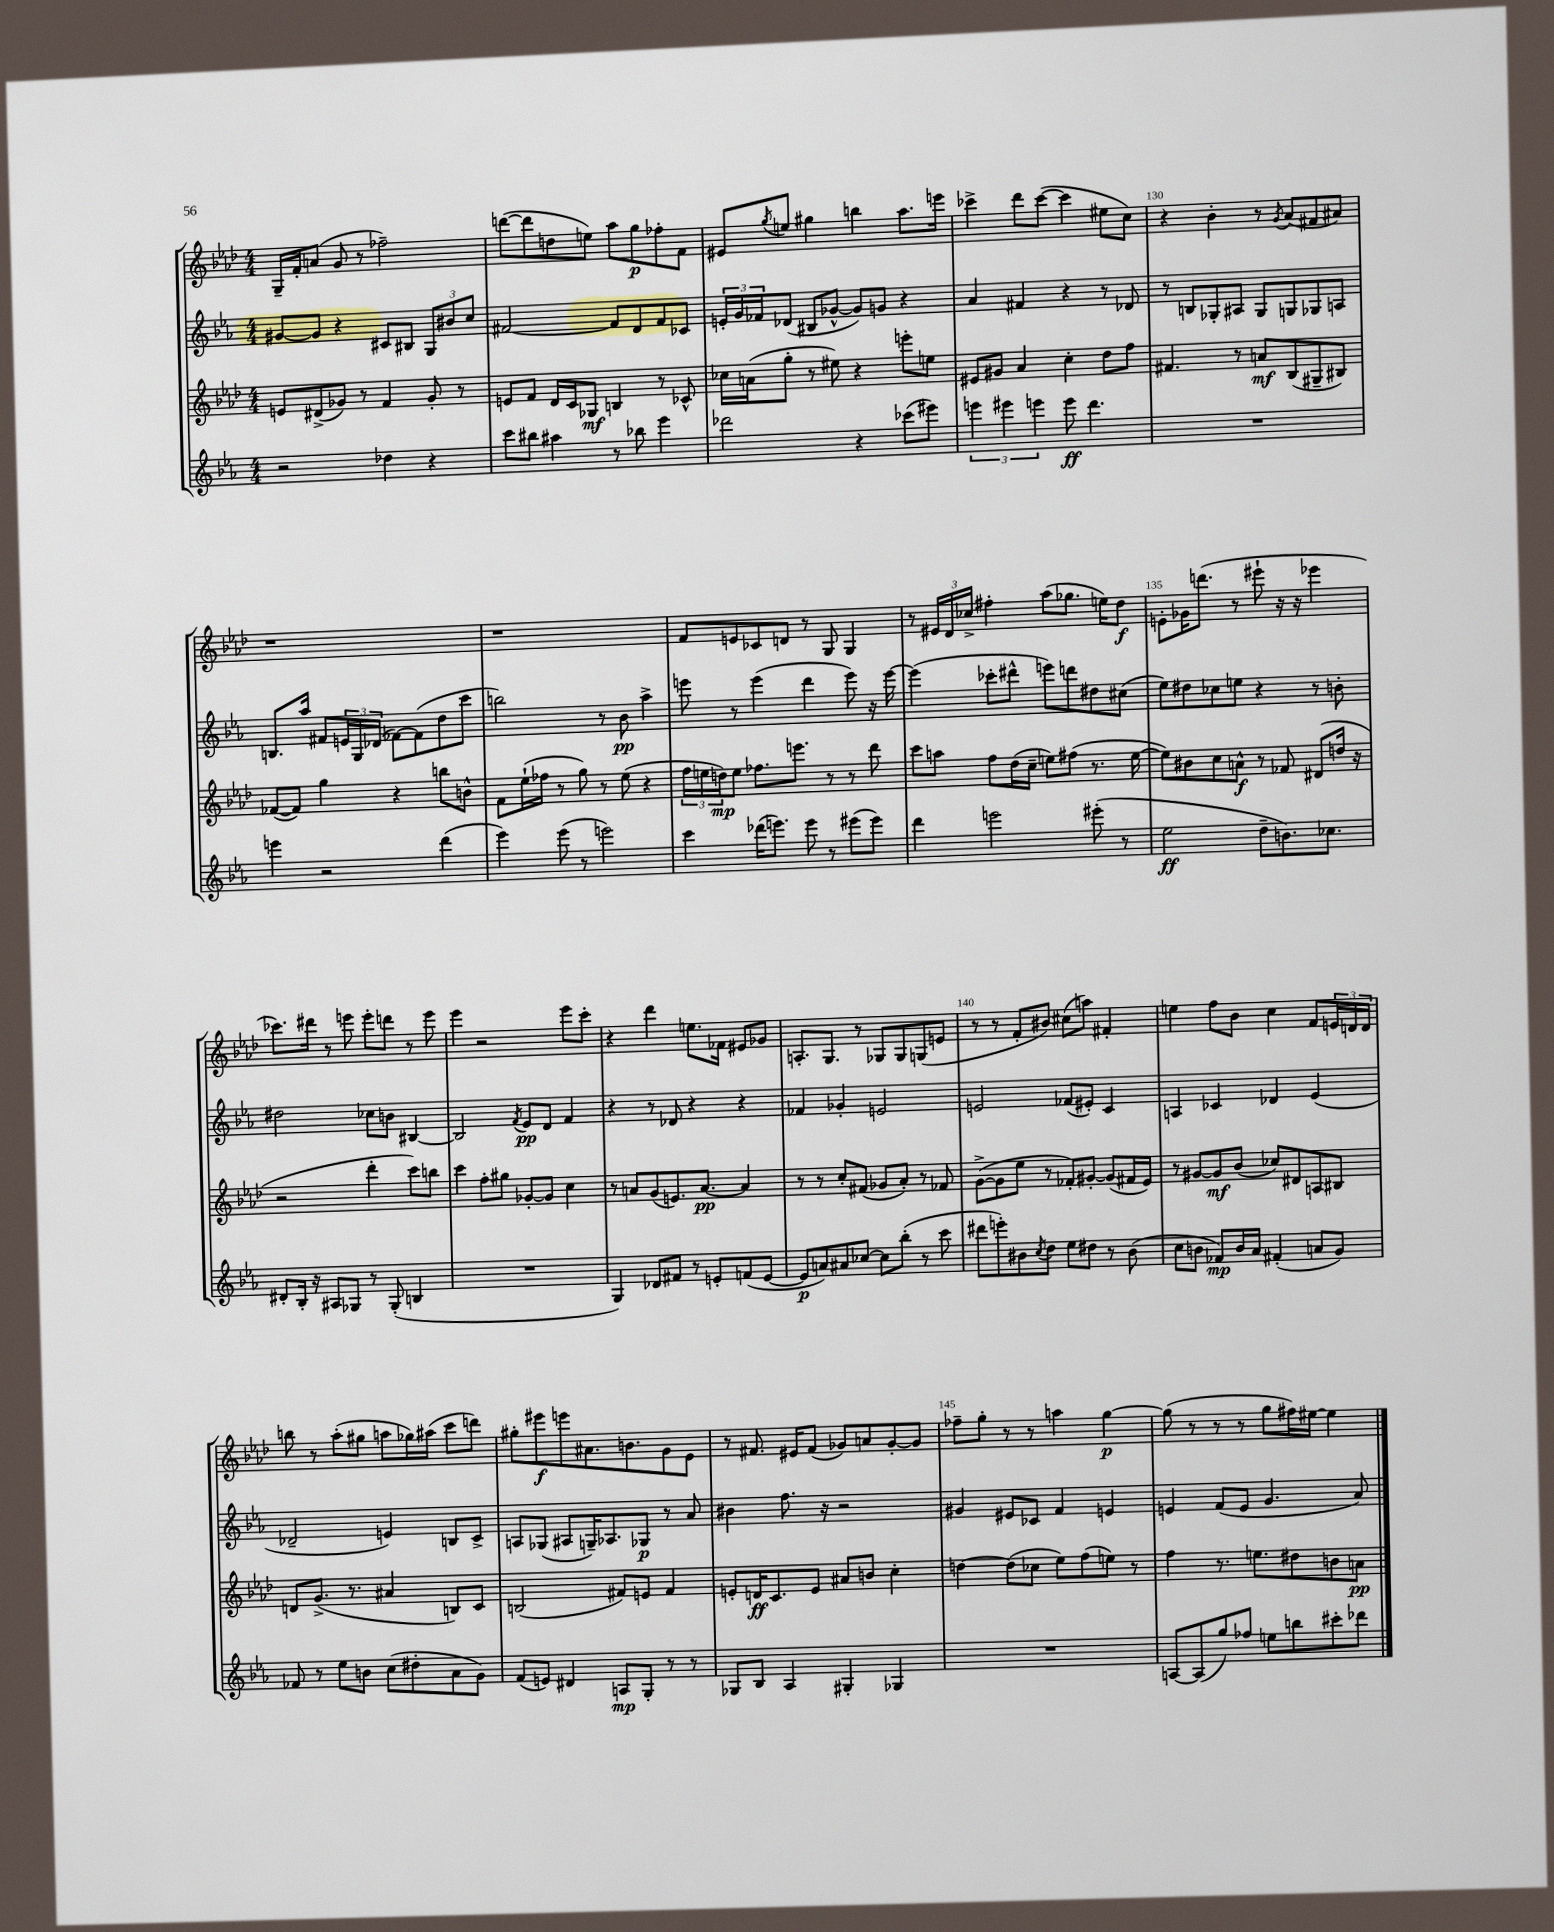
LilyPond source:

<<
\new StaffGroup <<
\new Staff = "s0" {
    \clef treble \key aes \major \numericTimeSignature \time 4/4
    g16-- f'16-. a'8( g'8 r8 fes''2--) |
    d'''8~( d'''8 d''8 e''8) aes''8 g''8\p fes''8-. f'8 |
    eis'8 \acciaccatura { g''8 } e''8 gis''4 b''4 aes''8. e'''16 |
    ces'''4-> des'''8 ces'''8~( ces'''4 eis''8 c''8) |
    r4 bes'4-. r8 \acciaccatura { g'8 } aes'8( fis'8 ais'8) |
    r1 |
    r1 |
    f'8 e'8 ces'8 d'8 r8 g8 g4 |
    r8 \tuplet 3/2 { eis'16 des'16 ces''16-> } fis''4-. aes''8( ges''8. e''16) des''8\f |
    e'8-. ges'16 d'''8.( r8 eis'''8-! r16 r16 ees'''4 |
    ces'''8.) dis'''16 r8 e'''8 e'''8-. d'''8 r8 e'''8 |
    ees'''4 r2 ees'''8 c'''8-. |
    r4 des'''4 e''8. fes'16 eis'8 ges'8 |
    a8.-. g8. r8 ges8 ges8 g8( e'8 |
    r8 r8 f'8-. bis'8) cis''8( a''8) fis'4-. |
    e''4 f''8 bes'8 c''4 f'8 \tuplet 3/2 { e'16 d'16 d'16 } |
    b''8 r8 aes''8-.( gis''8 a''8 ges''16) ais''16( c'''8 d'''8) |
    gis''8-. eis'''8\f e'''8 ais'8. b'8. g'8 ees'8 |
    r8 fis'8. eis'16 fis'8( ges'8) a'8 ges'8~-. ges'8 |
    fes''8-- g''8-. r8 r8 a''4 g''4~\p |
    g''8( r8 r8 r8 g''8 fis''16) eis''16~ eis''4 \bar "|." |
}
\new Staff = "s1" {
    \clef treble \key ees \major \numericTimeSignature \time 4/4
    gis'8~ gis'8 r4 cis'8 bis8 \tuplet 3/2 { g8 bis'8 c''8 } |
    fis'2~ fis'8 d'8 fis'8 ces'8 |
    \tuplet 3/2 { e'16-. g'16 fes'16 } des'8( bis8 ges'8~-^ ges'8) g'8 r4 |
    aes'4 fis'4 r4 r8 des'8 |
    r8 b8 ges8-. ais8 ges8 g8 ges8 a8 |
    b8. aes''16 fis'8 \tuplet 3/2 { e'16 g16 des'16( } fes'8~) fes'8( d''8 c'''8 |
    b''2) r8 bes'8\pp aes''4-> |
    e'''8 r8 e'''4( d'''4 e'''8) r16 e'''16~ |
    e'''4( ces'''8-. dis'''8-^ e'''8) d'''8 dis''8 cis''8( |
    ees''8) dis''8 ces''8 e''8 r4 r8 b'8-. |
    dis''2 ces''8 b'8 bis4~ |
    bis2 \acciaccatura { f'8 } ees'8\pp d'8 f'4 |
    r4 r8 des'8 r4 r4 |
    fes'4 ges'4-. e'2 |
    e'2 fes'8( eis'8-.) c'4 |
    a4 ces'4 des'4 ees'4( |
    des'2-- e'4) b8 c'8-> |
    a8 ges8( ais8 g16--) aes8. ges8\p r8 aes'8 |
    bis'4 f''8. r16 r2 |
    gis'4 eis'8 ces'8 f'4 e'4 |
    e'4 f'8( e'8 g'4. aes'8) \bar "|." |
}
\new Staff = "s2" {
    \clef treble \key aes \major \numericTimeSignature \time 4/4
    e'8 dis'8->( ges'8) r8 f'4 ges'8-. r8 |
    e'8 f'8 des'16 c'16 ges8\mf b4 r8 ces'8-^ |
    ces''16 a'16( g''8-. r8 eis''8) r4 e'''8-. e''8 |
    eis'8 gis'8 aes'4 c''4-. des''8 f''8 |
    fis'4. r8 a'8\mf bes8( gis8-- bis8) |
    fes'8~( fes'8) g''4 r4 b''8 b'8-^ |
    f'8 ees''16-!( fes''16 r8 g''8) r8 ees''8( r4 |
    \tuplet 3/2 { f''16 e''16 d''16\mp) } e''8 fes''8. e'''8. r8 r8 des'''8 |
    c'''8 a''8 f''8 des''16( c''16-- e''8) fis''8( r8. e''16~ |
    e''8) bis'8 c''8 a'8-^\f r8 fes'8 dis'8( d''16 r16 |
    r2 des'''4-. c'''8) b''8 |
    c'''4 f''8-. gis''8 ges'8~-. ges'8 c''4 |
    r8 a'8 g'8( e'8.) a'8.~\pp a'4 |
    r8 r8 c''8-. fis'8( ges'8 aes'8-.) r8 fes'8 |
    g'8~->( g'8 ees''8 r8 fes'8-.) gis'8~-. gis'8( fis'16 ees'16) |
    r8 gis'8~ gis'8\mf bes'8( ces''8) dis'8 a8 bis8 |
    d'8 g'8.->( r8. ais'4 b8) c'8 |
    b2( fis'8) e'8 fis'4 |
    e'8-. d'16\ff c'8. e'8 ais'8 b'8 c''4-. |
    d''4~ d''8( ces''8 ees''8) f''8( e''8) r8 |
    f''4 r8. e''8. dis''8 b'8 a'8\pp \bar "|." |
}
\new Staff = "s3" {
    \clef treble \key ees \major \numericTimeSignature \time 4/4
    r2 des''4 r4 |
    c'''8 bis''8 ais''4 r8 bes''8 ees'''4 |
    des'''2 r4 ces'''8( eis'''8) |
    \tuplet 3/2 { e'''4 eis'''4 e'''4 } e'''8\ff d'''4. |
    R1 |
    e'''4 r2 d'''4( |
    ees'''4) ees'''8( r8 e'''2) |
    c'''4 des'''16( e'''8.) e'''8 r8 eis'''8( eis'''8) |
    d'''4 e'''2 eis'''8-.( r8 |
    ees''2\ff d''8-- b'8.) ces''8. |
    dis'8-. bes16-. r16 ais8 ges8 r8 ges8-.( b4 |
    R1 |
    g4) des'8 fis'8 r8 e'8-. f'8( e'8~ |
    e'8\p a'8) ais'8 ces''8~ ces''8 bes''8-.( r8 c'''8 |
    dis'''8 e'''8-.) bis'8 \acciaccatura { c''8 } d''8 ees''8 dis''8 r8 bis'8( |
    c''8 b'8 fes'8\mp) b'16 aes'16 fis'4-.( a'8 g'8) |
    fes'8 r8 ees''8 b'8 c''8( dis''8-. aes'8 g'8) |
    f'8( e'8) dis'4 a8\mp g8-. r8 r8 |
    ges8 bes8 aes4 gis4-. ges4 |
    R1 |
    a8~ a8( g''8) fes''8 e''8 b''8 cis'''8-. des'''8 \bar "|." |
}
>>
>>
\layout { \context { \Score currentBarNumber = #126 \override BarNumber.break-visibility = ##(#f #t #t) barNumberVisibility = #(every-nth-bar-number-visible 5) } }
